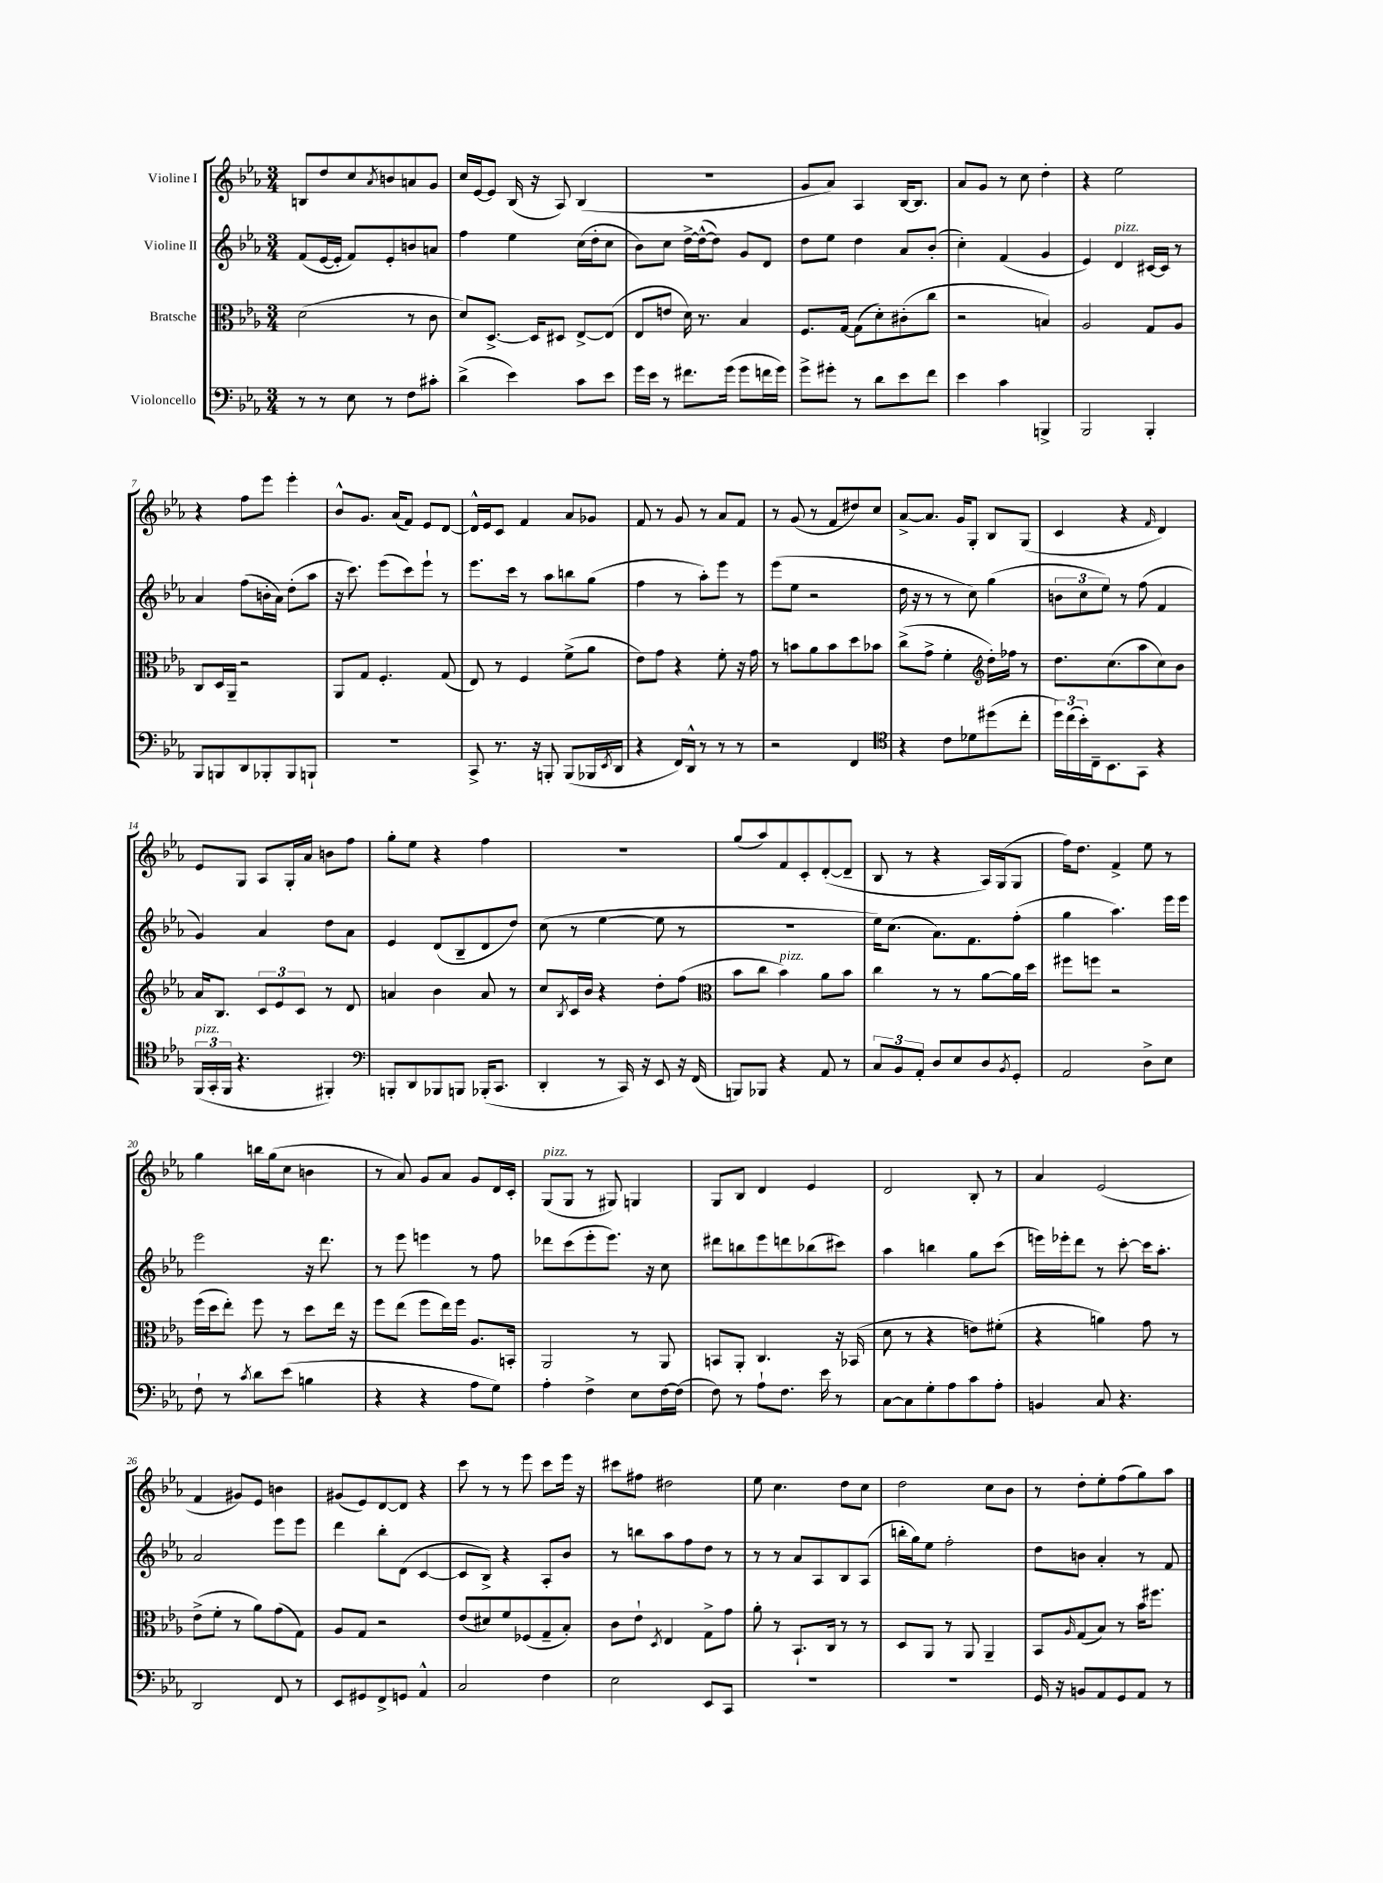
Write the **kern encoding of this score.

**kern	**kern	**kern	**kern
*part4	*part3	*part2	*part1
*staff4	*staff3	*staff2	*staff1
*I"Violoncello	*I"Bratsche	*I"Violine II	*I"Violine I
*clefF4	*clefC3	*clefG2	*clefG2
*k[b-e-a-]	*k[b-e-a-]	*k[b-e-a-]	*k[b-e-a-]
*M3/4	*M3/4	*M3/4	*M3/4
=1	=1	=1	=1
8r	(2d\	(8f/L	8Bn/L
8r	.	[16e-/L	8dd/
.	.	16e-'/JJ]	.
8E-\	.	8f/L)	8cc/
.	.	.	8qa-/
8r	.	8e-'/	8bn/
8F\L	8r	8bn/	8an/
8c#X'\J	8c\	8an/J	8g/J
=2	=2	=2	=2
(4d^\	8d/L)	4ff\	16cc/LL
.	.	.	[16e-/J
.	[8.D^/J	.	8e-/J]
4e-\)	.	4ee-\	(16B-/
.	16D/KL]	.	16r
.	8D#X/J	.	8A-/)
8c\L	[8E-^/L	(16cc\LL	(4B-/
.	.	16dd'\J	.
8e-\J	(8E-/J]	8cc\J	.
=3	=3	=3	=3
16g\LL	8E-/L	8b-\L)	2.r
16e-\JJ	.	.	.
8r	8en/J	8cc\J	.
8.f#X\L	16d\)	[16dd^\LL	.
.	8.r	(16dd^^\J_	.
.	.	8dd\J])	.
(16g\Jk	.	.	.
8g\L	4B-/	8g/L	.
16fn\L	.	8d/J	.
16g\JJ)	.	.	.
=4	=4	=4	=4
8g^\L	8.F/L	8dd\L	8g/L
8g#X'\J	.	8ee-\J	8a-/J)
.	[16G/Jk	.	.
8r	(8G\L]	4dd\	4A-/
8d\L	8d'\)	.	.
8e-\	(8c#X'\	8a-/L	[16B-/KL
.	.	.	8.B-/J]
8f\J	8cc\J	(8b-'/J	.
=5	=5	=5	=5
4e-\	2r	4cc'\)	8a-/L
.	.	.	8g/J
4c\	.	(4f/	8r
.	.	.	8cc\
4BBBn^/	4Bn/)	4g/	4dd'\
=6	=6	=6	=6
2BBB-/	2A-/	4e-/)	4r
!	!	!LO:TX:a:i:t=pizz.	!
.	.	4d/	2ee-\
4BBB-'/	8G/L	[16c#X/LL	.
.	.	16c#/JJ]	.
.	8A-/J	8r	.
!!LO:LB:g=z
=7	=7	=7	=7
8BBB-/L	8C/L	4a-/	4r
8BBBn/	16D/L	.	.
.	16AA-~/JJ	.	.
8DD/	2r	(8ff\L	8ff\L
8BBB-X'/	.	16bn'\L	8eee-\J
.	.	16a-\JJ)	.
8BBB-/	.	(8dd'\L	4eee-'\
8BBBn`/J	.	8aa-\J	.
=8	=8	=8	=8
2.r	8AA-/L	16r	8b-^^/L
.	.	8.ccc\)	.
.	8G/J	.	8.g/J
.	4.F'/	(8eee-\L	.
.	.	.	(16a-/KL
.	.	8ccc\)	8f/J)
.	.	8eee-`\J	8e-/L
.	(8G/	8r	[8d/J
=9	=9	=9	=9
8CC^/	8E-/)	8.eee-\L	16d^^/LL]
.	.	.	16e-/J
8.r	8r	.	8c/J
.	.	16ccc\Jk	.
.	4F/	8r	4f/
16r	.	.	.
8BBBn'/	.	8aa-\L	.
(8BBB/L	(8f^\L	8bbn\	8a-/L
16BBB-X/L	8a-\J	(8gg\J	8g-X/J
8qEE-/	.	.	.
16DD/JJ	.	.	.
=10	=10	=10	=10
4r	8e-\L)	4ff\	8f/
.	8g\J	.	8r
16FF/LL)	4r	8r	8g/
16DD^^/JJ	.	.	.
8r	.	8aa-'\L)	8r
8r	8f'\	8eee-\J	8a-/L
8r	16r	8r	8f/J
.	16g\	.	.
=11	=11	=11	=11
2r	8r	(8eee-\L	8r
.	8bn\L	8ee-\J	(8g/
.	8a-\	2r	8r
.	8b\	.	8f/L
4FF/	8dd\	.	8dd#X/)
.	8b-X\J	.	8cc/J
=12	=12	=12	=12
*clefC4	*	*	*
4r	(8cc^\L	16dd\	[8a-^/L
.	.	16r	.
.	8g^\J	8r	8.a-/J]
8c\L	4f'\	8r	.
.	.	.	16g/KL
8d-X\	.	8cc\)	8G'/J
*	*clefG2	*	*
(8dd#X\	16dd'\LL)	(4gg\	8B-/L
.	16ff-X\JJ	.	.
8cc'\J	8r	.	(8G/J
=13	=13	=13	=13
24dd\LL)	8.dd\L	12bn\L	4c/
(24cc\	.	.	.
24b-'\)	.	12cc\	.
16C~\J	.	.	.
.	.	12ee-\J)	.
8.BB-\	(8.cc\	.	.
.	.	8r	4r
8GG\J	8aa-\	(8ff\	.
.	.	.	16qqf/
4r	8cc\)	4f/	4d/)
.	8b-\J	.	.
!!LO:LB:g=z
=14	=14	=14	=14
!LO:TX:a:i:t=pizz.	!	!	!
(24FF/LL	16a-/KL	4g/)	8e-/L
24GG'/	.	.	.
.	8.B-/J	.	.
24FF/JJ	.	.	.
4.r	.	.	8G/J
.	12c/L	4a-/	8A-/L
.	12e-/	.	.
.	.	.	16G'/L
.	12c/J	.	.
.	.	.	16a-/JJ
4FF#X'/)	8r	8dd\L	8bn\L
.	8d/	8a-\J	8ff\J
=15	=15	=15	=15
*clefF4	*	*	*
8BBBn'/L	4an/	4e-/	8gg'\L
8DD/	.	.	8ee-\J
8BBB-X/	4b-\	(8d/L	4r
8BBBn/J	.	8B-~/	.
(16BBB-X'/KL	8a/	8d/	4ff\
8.CC/J	.	.	.
.	8r	8dd/J)	.
=16	=16	=16	=16
4DD'/	8cc/L	(8cc\	2.r
.	8qB-/	.	.
.	16c/L	8r	.
.	16b-/JJ	.	.
8r	4r	[4ee-\	.
16CC/)	.	.	.
16r	.	.	.
8EE-/	8dd'\L	8ee-\]	.
16r	(8ff\J	8r	.
(16FF/	.	.	.
=17	=17	=17	=17
*	*clefC3	*	*
8BBBn/L)	8b-\L	2.r	(8gg/L
8BBB-X/J	8cc\J	.	8aa-/)
!	!LO:TX:a:i:t=pizz.	!	!
4r	4b-\)	.	8f/
.	.	.	8c'/
8AA-/	8a-\L	.	([8d'/
8r	8b-\J	.	8d~/J]
=18	=18	=18	=18
12C/L	4cc\	16ee-\KL)	8B-/
.	.	(8.cc\J	.
12BB-/	.	.	.
.	.	.	8r
12AA-'/J	.	.	.
8D/L	8r	8.a-\L)	4r
8E-/	8r	.	.
.	.	8.f\	.
8D/	[8a-\L	.	16A-/LL)
.	.	.	(16G/J
8qBB-/	.	.	.
8GG'/J	16a-\L]	(8ff'\J	8G/J
.	16dd\JJ	.	.
=19	=19	=19	=19
2AA-/	8ff#X\L	4gg\	16ff\KL)
.	.	.	8.dd\J
.	8ffn\J	.	.
.	2r	4.aa-\)	4f^/
8D^\L	.	.	8ee-\
8E-\J	.	16eee-\LL	8r
.	.	16eee-\JJ	.
!!LO:LB:g=z
=20	=20	=20	=20
8F`\	(16ff\LL	2eee-\	4gg\
.	16dd\J	.	.
8r	8ee-'\J)	.	.
8qc/	.	.	.
8d\L	8ff\	.	16bbn\LL
.	.	.	(16gg\J
(8e-\J	8r	.	8cc\J
4Bn\	8dd\L	16r	4bn\
.	.	8.ddd\	.
.	16ee-\Jk	.	.
.	16r	.	.
=21	=21	=21	=21
4r	8ff\L	8r	8r
.	(8ee-\J	8eee-\	8a-/)
4r	8ff\L	4eeen\	8g/L
.	16ee-\L)	.	8a-/J
.	16ff\JJ	.	.
8A-\L	8.A-/L	8r	8g/L
8G\J)	.	8ff\	16d/L
.	16BBn'/Jk	.	16c'/JJ
=22	=22	=22	=22
!	!	!	!LO:TX:a:i:t=pizz.
4A-'\	2AA-/	8ddd-X\L	(8G/L
.	.	(8ccc\	8G/J
4F^\	.	8eee-'\	8r
.	.	8.eee-\J)	8G#X/)
8E-\L	8r	.	4Gn/
.	.	16r	.
[16F\L	8AA-/	8cc\	.
(16F\JJ]	.	.	.
=23	=23	=23	=23
8F\)	8BBn/L	8ddd#X\L	8G/L
8r	8AA-'/J	8bbn\	8B-/J
8A-`\L	4.C/	8eee-\	4d/
8.F\J	.	8dddn\	.
.	.	(8bb-X\	4e-/
16e-\	.	.	.
8r	16r	8ccc#X\J)	.
.	(16BB-X/	.	.
=24	=24	=24	=24
[8C\L	8d\	4aa-\	2d/
8C\]	8r	.	.
8G'\	4r	4bbn\	.
8A-\	.	.	.
8c\	8en\L)	8gg\L	8B-'/
8A-'\J	(8f#X'\J	(8ccc\J	8r
=25	=25	=25	=25
4BBn/	4r	16eeen\LL)	4a-/
.	.	16eee-X'\J	.
.	.	8ddd\J	.
8C/	4an\)	8r	(2e-/
4.r	.	[8ccc'\	.
.	8g\	16ccc\KL]	.
.	.	8.aa-'\J	.
.	8r	.	.
!!LO:LB:g=z
=26	=26	=26	=26
2DD/	(8e-^\L	2a-/	4f/
.	8f'\J	.	.
.	8r	.	8g#X/L)
.	8a-\L)	.	8e-/J
8FF/	(8g\	8eee-\L	4bn\
8r	8G\J)	8eee-\J	.
=27	=27	=27	=27
8EE-/L	8A-/L	4ddd\	(8g#X/L
8GG#X/	8G/J	.	8e-/)
8FF^/	2r	8bb-'\L	[8d/
8GGn/J	.	(8d\J	8d/J]
4AA-^^/	.	[4c/	4r
=28	=28	=28	=28
2C/	(8e-/L	8c/L]	8ccc\
.	8d#X/)	8B-^/J)	8r
.	8f/	4r	8r
.	(8F-X/	.	8eee-\
4F\	8G~/	8A-'/L	8ccc\L
.	8B-'/J)	8b-/J	16eee-\Jk
.	.	.	16r
=29	=29	=29	=29
2E-\	8c\L	8r	8ccc#X\L
.	8e-`\J	8bbn\L	8ff#X\J
.	8qD/	.	.
.	4E-/	8aa-\	2dd#X\
.	.	8ff\	.
8EE-/L	8G^\L	8dd\J	.
8CC/J	8g\J	8r	.
=30	=30	=30	=30
2.r	8a-'\	8r	8ee-\
.	8r	8r	4.cc\
.	8.BB-`/L	8a-/L	.
.	.	8A-/	.
.	16C/Jk	.	.
.	8r	8B-/	8dd\L
.	8r	(8A-/J	8cc\J
=31	=31	=31	=31
2.r	8D/L	16bbn'\LL	2dd\
.	.	16gg\J)	.
.	8AA-/J	8ee-\J	.
.	8r	2ff'\	.
.	8AA-/	.	.
.	4AA-~/	.	8cc\L
.	.	.	8b-\J
=32	=32	=32	=32
16GG/	8BB-/L	8dd\L	8r
16r	.	.	.
.	16qqA-/	.	.
8BBn/L	(8G/	8bn\J	8dd'\L
8AA-/	8B-/J)	4a-'/	8ee-'\
8GG/	8r	.	(8ff\
8AA-/J	16b-\KL	8r	8gg\)
.	8.ff#X\J	.	.
8r	.	8f/	8aa-\J
==	==	==	==
*-	*-	*-	*-
